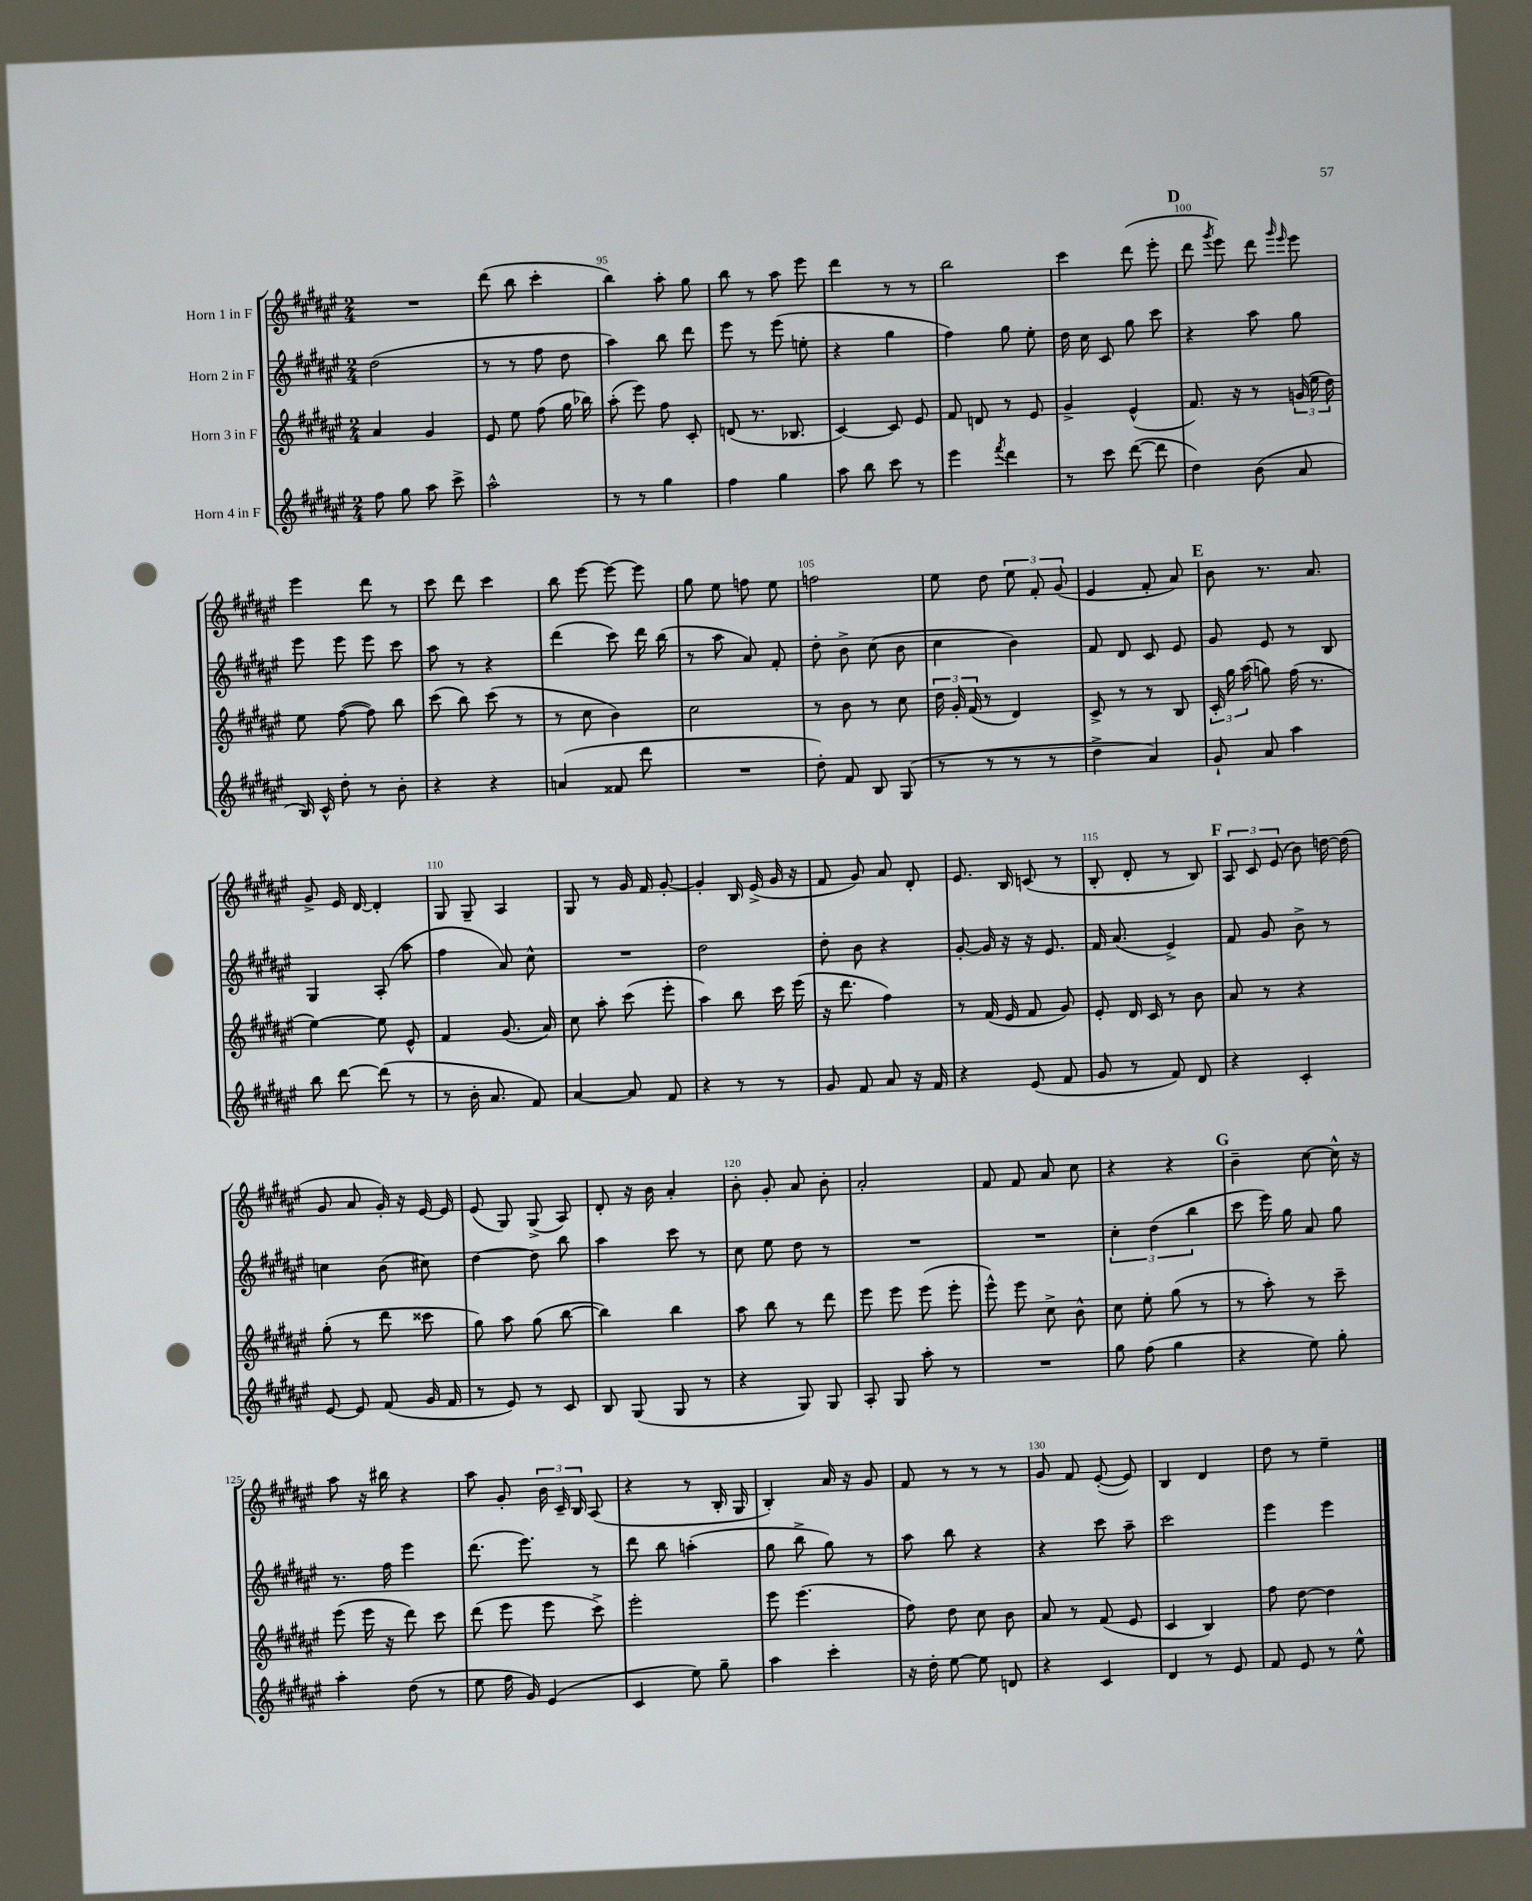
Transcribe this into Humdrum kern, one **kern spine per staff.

**kern	**kern	**kern	**kern
*part4	*part3	*part2	*part1
*staff4	*staff3	*staff2	*staff1
*I"Horn 4 in F	*I"Horn 3 in F	*I"Horn 2 in F	*I"Horn 1 in F
*clefG2	*clefG2	*clefG2	*clefG2
*k[f#c#g#d#a#e#]	*k[f#c#g#d#a#e#]	*k[f#c#g#d#a#e#]	*k[f#c#g#d#a#e#]
*M2/4	*M2/4	*M2/4	*M2/4
=93	=93	=93	=93
8ff#\	4a#/	(2dd#\	2r
8gg#\	.	.	.
8aa#\	4g#/	.	.
8ccc#^\	.	.	.
=94	=94	=94	=94
2aa#^^\	8e#/	8r	(8ddd#\
.	8ee#\	8r	8bb\
.	(8ff#\	8ff#\	4ccc#'\
.	16gg#\	8dd#\	.
.	16bb-X\)	.	.
=95	=95	=95	=95
8r	(8aa#'\	4aa#\)	4bb\)
8r	8eee#\)	.	.
4gg#\	8ff#\	8bb\	8aa#'\
.	8c#'/	8ddd#\	8gg#\
=96	=96	=96	=96
4ff#\	(8dn/	8eee#\	8bb\
.	8.r	8r	8r
4gg#\	.	(8eee#\	8aa#\
.	8.B-X/	.	.
.	.	8een'\	8eee#\
=97	=97	=97	=97
8aa#\	[4c#/)	4r	4ddd#\
8bb\	.	.	.
8ccc#\	8c#/]	4gg#\	8r
8r	8e#/	.	8r
=98	=98	=98	=98
4eee#\	8f#/	4ff#\)	2bb\
.	8dn/	.	.
8qfff#/	.	.	.
4ddd#\	8r	8gg#\	.
.	8e#/	8ee#'\	.
=99	=99	=99	=99
8r	4g#^/	16dd#\	4ccc#\
.	.	16cc#\	.
8ccc#\	.	8c#/	.
([8ddd#\	(4e#^^/	8gg#\	(8ddd#\
8ddd#\]	.	8ccc#\	8eee#'\
!!LO:REH:place=s1:t=D
=100	=100	=100	=100
4dd#\)	8.f#/)	4r	8ddd#\
.	.	.	8qggg#/
.	.	.	8eee#\)
.	16r	.	.
(8b\	8r	8aa#\	8ddd#\
.	.	.	16qqggg#/
.	.	.	16qqeee#/
8a#/	(24gn/	8gg#\	8eee#\
.	24ee#\	.	.
.	24dd#\)	.	.
!!LO:LB:g=z
=101	=101	=101	=101
16B/)	8ee#\	8eee#\	4eee#\
16c#^^/	.	.	.
8dd#'\	([8ff#\	8eee#\	.
8r	8ff#\])	8eee#\	8ddd#\
8b'\	8bb\	8ccc#\	8r
=102	=102	=102	=102
4r	(8ccc#\	8aa#\	8ccc#\
.	8bb\)	8r	8ddd#\
4r	(8ccc#\	4r	4ccc#\
.	8r	.	.
=103	=103	=103	=103
(4an/	8r	(4ddd#\	8bb\
.	8cc#\	.	[8eee#\
8f##X/	4b\)	8ccc#\)	8eee#\_
8ddd#\	.	16ddd#\	8eee#\]
.	.	(16bb\	.
=104	=104	=104	=104
2r	2cc#\	8r	8gg#\
.	.	8aa#\	8ee#\
.	.	8a#/)	8ffn\
.	.	8f#'/	8ee#\
=105	=105	=105	=105
8dd#'\)	8r	8dd#'\	2ffn\
8f#/	8b\	8b^\	.
8B/	8r	(8cc#\	.
(8G#/	8cc#\	8b\	.
=106	=106	=106	=106
8r	24dd#\	4cc#\	8ee#\
.	24g#'/	.	.
.	(24f#/	.	.
8r	8r	.	8dd#\
8r	4d#/)	4b\)	12ee#\
.	.	.	12f#'/
8r	.	.	.
.	.	.	(12g#/
=107	=107	=107	=107
4dd#^\	8c#^/	8f#/	4e#/
.	8r	8d#/	.
4a#/)	8r	8c#/	8f#'/
.	8B/	8e#/	8a#/)
!!LO:REH:place=s1:t=E
=108	=108	=108	=108
8g#`/	24c#'/	8g#/	8b\
.	24gg#\	.	.
.	(24aa#\	.	.
8a#/	8ggn\)	8e#/	8.r
4aa#\	(16ff#\	8r	.
.	8.r	.	8.a#/
.	.	8B/	.
!!LO:LB:g=z
=109	=109	=109	=109
8bb\	[4ee#\)	4G#/	8g#^/
[8ddd#\	.	.	16e#/
.	.	.	[16d#/
(8ddd#\]	8ee#\]	(8A#'/	4d#'/]
8r	8e#^^/	8aa#\	.
=110	=110	=110	=110
8r	4f#/	4ff#\	8G#/
16b'\	.	.	8G#~/
8.a#/	.	.	.
.	(8.g#/	8a#/)	4A#/
8f#/)	.	8cc#^^\	.
.	16a#/)	.	.
=111	=111	=111	=111
[4a#/	8cc#\	2r	8G#/
.	8aa#'\	.	8r
8a#/]	(8ccc#\	.	16g#/
.	.	.	16f#/
8f#/	8eee#'\	.	[8g#'/
=112	=112	=112	=112
4r	4aa#\)	2dd#\	4g#'/]
8r	8bb\	.	16B/
.	.	.	(16e#^/
8r	16ccc#\	.	16g#/
.	(16eee#\	.	16r
=113	=113	=113	=113
8g#/	16r	8dd#'\	8f#/
.	8.ddd#\	.	.
8f#/	.	8b\	8g#/)
8a#/	4ff#\)	4r	8a#/
16r	.	.	8d#'/
16f#/	.	.	.
=114	=114	=114	=114
4r	8r	[8g#'/	8.e#/
.	(16f#/	16g#/]	.
.	16e#/	16r	16B/
(8e#/	8f#/	16r	(8cn/
.	.	8.e#/	.
8f#/	8g#/)	.	8r
=115	=115	=115	=115
8g#/	8e#'/	16f#/	8B'/
.	.	(8.a#/	.
8r	16d#/	.	8d#'/
.	16c#/	.	.
8f#/)	8r	4e#^/)	8r
8d#/	8b\	.	8B/)
!!LO:REH:place=s1:t=F
=116	=116	=116	=116
4r	8a#/	8f#/	12A#/
.	.	.	12c#/
.	8r	8g#/	.
.	.	.	(12e#/
4c#'/	4r	8b^\	8b\)
.	.	8r	[16ddn\
.	.	.	(16dd\]
!!LO:LB:g=z
=117	=117	=117	=117
[8e#/	(8gg#'\	4ccn\	8g#/
8e#/]	8r	.	8a#/
(8f#/	8ddd#\	(8b\	16g#'/)
.	.	.	16r
16g#/	8ccc##X\	8cc#X\)	[16e#/
16f#/	.	.	16e#/]
=118	=118	=118	=118
8r	8gg#\)	[4dd#\	(8e#/
8e#/)	8aa#\	.	8G#/)
8r	(8gg#\	8dd#\]	(8G#^/
8c#/	[8bb\	8bb\	8A#/)
=119	=119	=119	=119
8B/	4bb\])	4aa#\	8d#'/
(8G#/	.	.	16r
.	.	.	16b\
8G#/	4bb\	8ccc#\	4a#'/
8r	.	8r	.
=120	=120	=120	=120
4r	8aa#\	8cc#\	8b'\
.	8bb\	8ee#\	8g#'/
8G#/)	8r	8dd#\	8a#/
8G#/	8ddd#\	8r	8b'\
=121	=121	=121	=121
8A#'/	8eee#\	2r	2a#'/
8G#/	8eee#\	.	.
8aa#'\	(8eee#\	.	.
8r	8eee#'\	.	.
=122	=122	=122	=122
2r	8eee#^^\)	2r	8f#/
.	8eee#\	.	8f#/
.	8cc#^\	.	8a#/
.	8b^^\	.	8cc#\
=123	=123	=123	=123
8gg#\	8cc#\	6cc#'\	4r
(8ff#\	8ee#'\	.	.
.	.	(6dd#\	.
4gg#\	(8gg#\	.	4r
.	.	6bb\	.
.	8r	.	.
!!LO:REH:place=s1:t=G
=124	=124	=124	=124
4r	8r	8ccc#\	4b~\
.	8aa#'\)	16eee#\)	.
.	.	16gg#\	.
8ee#\)	8r	8a#/	[8cc#\
8gg#'\	8ccc#~\	8gg#\	16cc#^^\]
.	.	.	16r
!!LO:LB:g=z
=125	=125	=125	=125
4aa#'\	(8eee#\	8.r	8aa#\
.	16eee#\	.	16r
.	16r	16ff#\	16bb#X\
(8dd#\	8ddd#\)	4eee#\	4r
8r	8ccc#\	.	.
=126	=126	=126	=126
8ee#\	(8ddd#\	(8.ddd#\	8aa#\
16ff#\	8eee#\	.	8g#'/
16g#/)	.	8.eee#\)	.
(4e#/	8eee#\	.	24b\
.	.	.	24c#~/
.	.	.	24B/
.	8ccc#^\)	8r	(8A#/
=127	=127	=127	=127
4c#/	2eee#'\	8ddd#\	4r
.	.	8bb\	.
8ee#\)	.	(4aan'\	8r
8gg#~\	.	.	16B'/
.	.	.	16G#/
=128	=128	=128	=128
4aa#\	8eee#\	8gg#\	4B'/)
.	(4.eee#\	8bb^\	.
4ccc#'\	.	8gg#\)	16a#/
.	.	.	16r
.	.	8r	8g#/
=129	=129	=129	=129
16r	8ff#\)	8aa#\	8f#/
16dd#'\	.	.	.
[8ee#\	8dd#\	8bb\	8r
8ee#\]	8cc#\	4r	8r
8dn/	8b\	.	8r
=130	=130	=130	=130
4r	8a#/	4r	8g#/
.	8r	.	8f#/
4c#/	(8f#/	8ccc#\	([8e#'/
.	8e#/	8aa#~\	8e#/])
=131	=131	=131	=131
4d#/	4c#/	2ccc#\	4B/
8r	4B/)	.	4d#/
8e#/	.	.	.
=132	=132	=132	=132
8f#/	8ff#\	4eee#\	8dd#\
8e#/	[8dd#\	.	8r
8r	4dd#\]	4eee#\	4ee#~\
8ee#^^\	.	.	.
==	==	==	==
*-	*-	*-	*-
